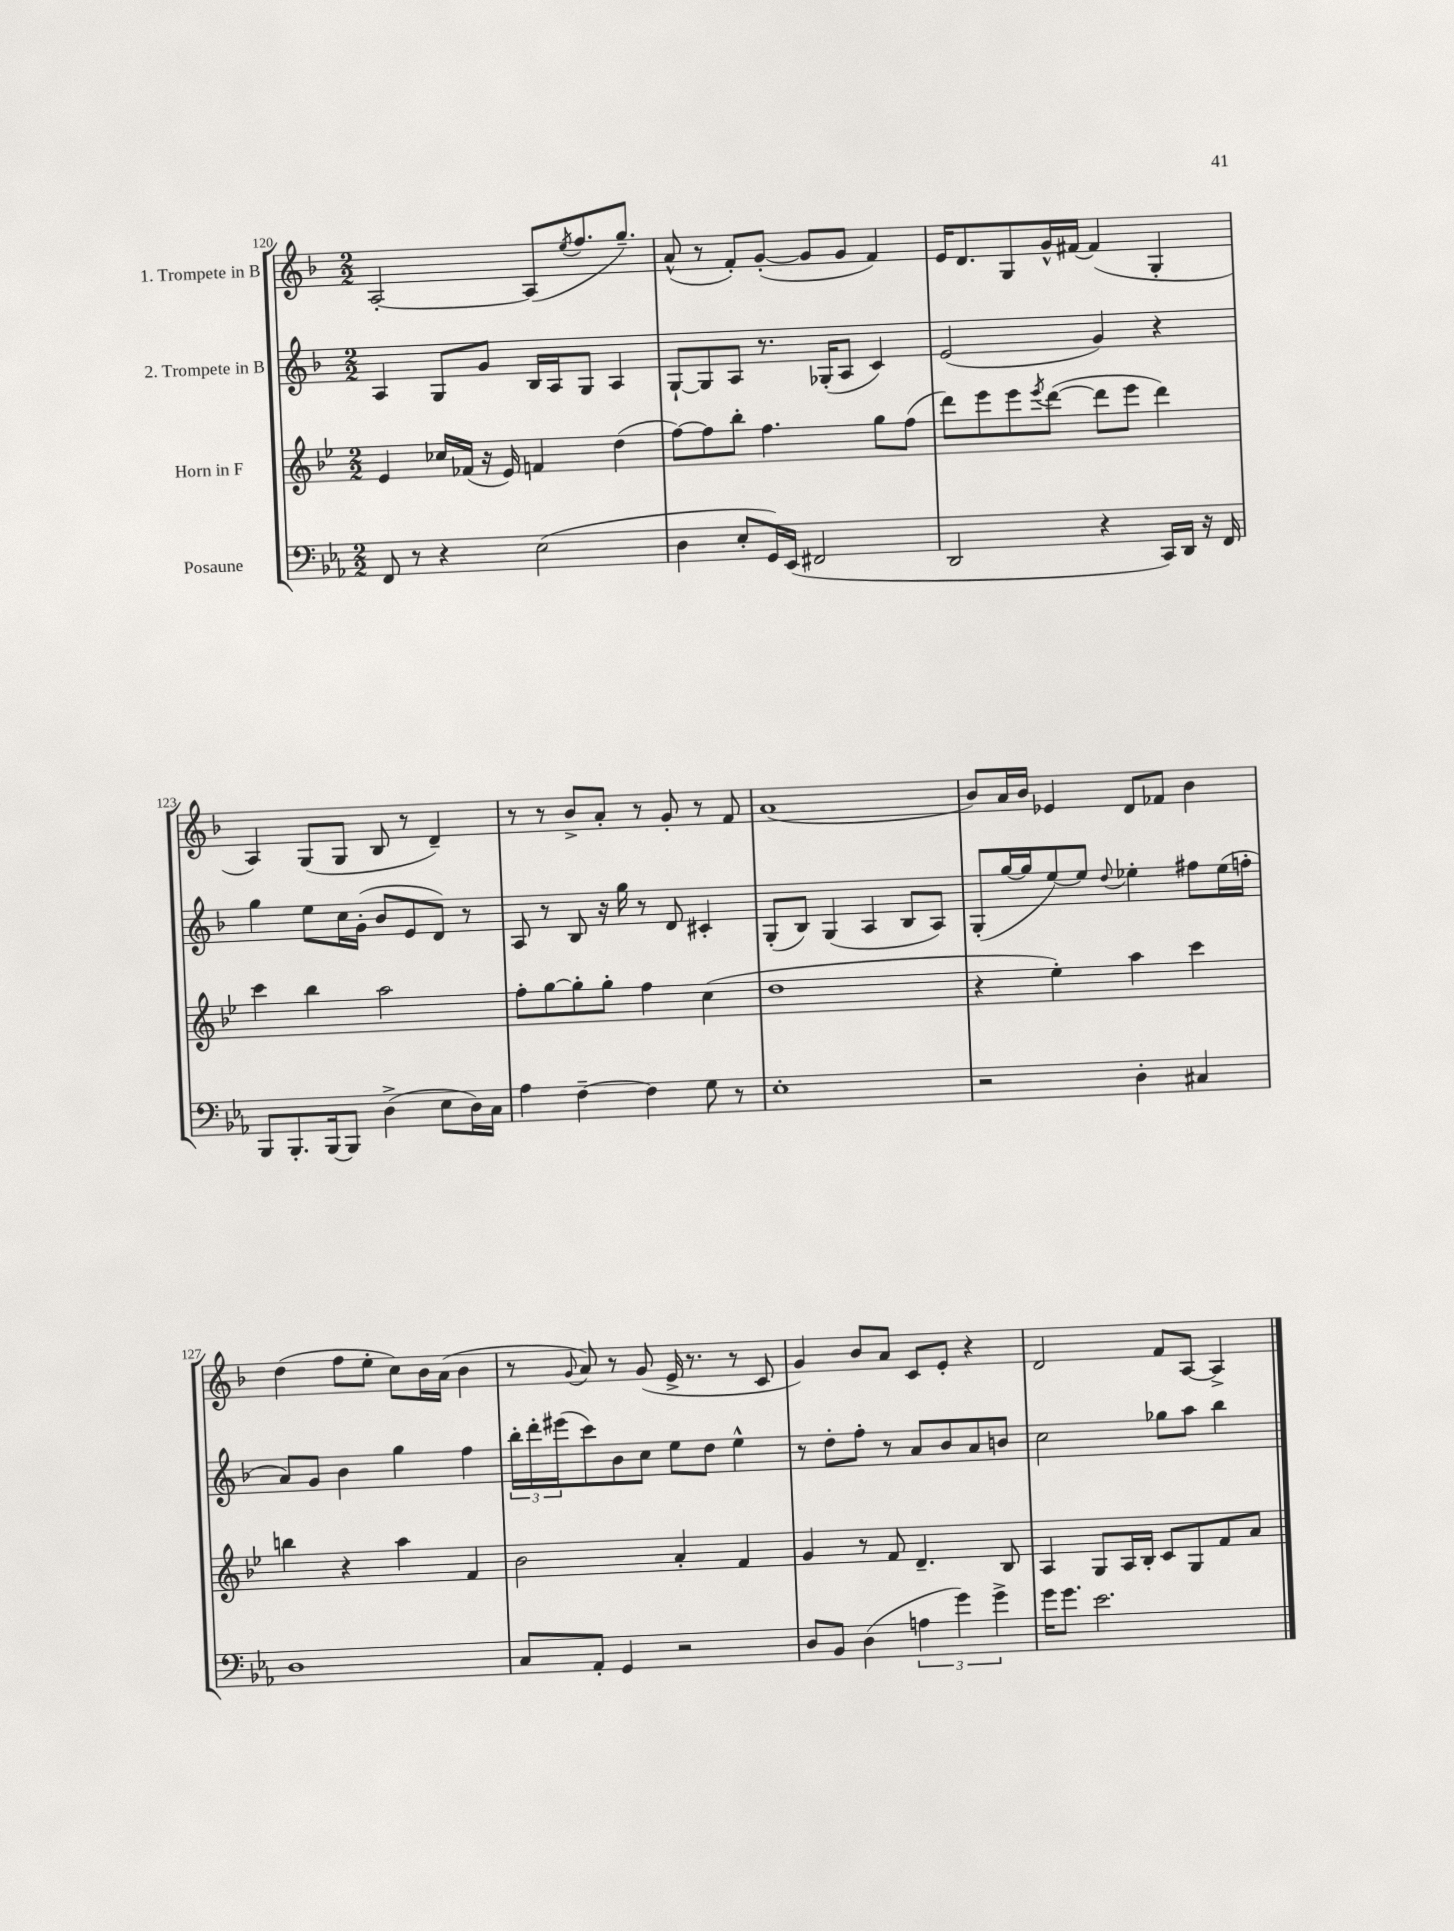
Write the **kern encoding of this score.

**kern	**kern	**kern	**kern
*staff4	*staff3	*staff2	*staff1
*clefF4	*clefG2	*clefG2	*clefG2
*k[b-e-a-]	*k[b-e-]	*k[b-]	*k[b-]
*M2/2	*M2/2	*M2/2	*M2/2
8FF	4e-	4A	[2A'
8r	.	.	.
4r	16cc-	8G	.
.	(16f-	.	.
.	16r	8g	.
.	16e-)	.	.
(2E-	4f	16B-	(8A]
.	.	16A	.
.	.	.	8qee
.	.	8G	8.ff
.	(4dd	4A	.
.	.	.	8.gg~)
=	=	=	=
4D	[8ff)	[8G`	(8a^^
.	8ff]	8G]	8r
8E-'	8bb-'	8A	8f')
16GG)	4.ff	8.r	([8g'
(16EE-	.	.	.
2FF#	.	.	8g]
.	.	(16G-'	.
.	.	8A	8g
.	8gg	4c)	4f)
.	(8ff	.	.
=	=	=	=
2DD	8ddd)	(2e	16e
.	.	.	8.d
.	8eee-	.	.
.	8eee-	.	8G
.	8qeee-	.	.
.	([8ddd	.	16g^^
.	.	.	[16f#
4r	8ddd]	4g)	(4f#]
.	8eee-	.	.
16CC)	4ddd)	4r	4G'
16DD	.	.	.
16r	.	.	.
16FF	.	.	.
=	=	=	=
8BBB-	4ccc	4gg	4A)
8.BBB-'	.	.	.
.	4bb-	8ee	(8G
[16BBB-	.	.	.
8BBB-]	.	16cc	8G
.	.	(16g'	.
(4D^	2aa	8b-	8B-
.	.	8e	8r
8E-	.	8d)	4d~)
16D)	.	8r	.
16C	.	.	.
=	=	=	=
4A-	8ff'	8A	8r
.	[8gg	8r	8r
[4F~	8gg']	8B-	8b-^
.	8gg'	16r	8a'
.	.	16gg	.
4F]	4ff	8r	8r
.	.	8d	8g'
8G	(4cc	4c#'	8r
8r	.	.	8f
=	=	=	=
1E-'	1dd	(8G'	(1a
.	.	8B-)	.
.	.	(4G	.
.	.	4A	.
.	.	8B-	.
.	.	8A)	.
=	=	=	=
2r	4r	(8G'	8b-)
.	.	[16gg	16a
.	.	16gg]	16b-
.	4ee-')	[8ee)	4e-
.	.	8ee]	.
.	.	8qqdd	.
4D'	4aa	4ee-'	8d
.	.	.	8f-
4C#	4ccc	8ff#	4b-
.	.	(16ee-	.
.	.	16ff'	.
=	=	=	=
1D	4bb	8a)	(4dd
.	.	8g	.
.	4r	4b-	8ff
.	.	.	8ee'
.	4aa	4gg	8cc)
.	.	.	16b-
.	.	.	(16a
.	4f	4ff	4b-
=	=	=	=
8C	2b-	24bb-'	8r
.	.	24ddd'	.
.	.	(24eee#	.
.	.	.	8qqg
8AA-'	.	8ccc)	8a)
4GG	.	8b-	8r
.	.	8cc	(8g
2r	4a'	8ee	16e^
.	.	.	8.r
.	.	8dd	.
.	4f	4ee^^	8r
.	.	.	8c
=	=	=	=
8D	4g	8r	4g)
8BB-	.	8dd'	.
(4D	8r	8ff'	8b-
.	8f	8r	8a
6A	4.d~	8a	8c
.	.	8b-	8e'
6g)	.	.	.
.	.	8a	4r
6g^	.	.	.
.	8B-	8b	.
=	=	=	=
16g	4A	2cc	2d
8.g	.	.	.
2.e-	8G	.	.
.	16A	.	.
.	16B-'	.	.
.	8c	8gg-	8f
.	8G	8aa	[8A
.	8f	4bb-	4A^]
.	8a	.	.
==	==	==	==
*-	*-	*-	*-
